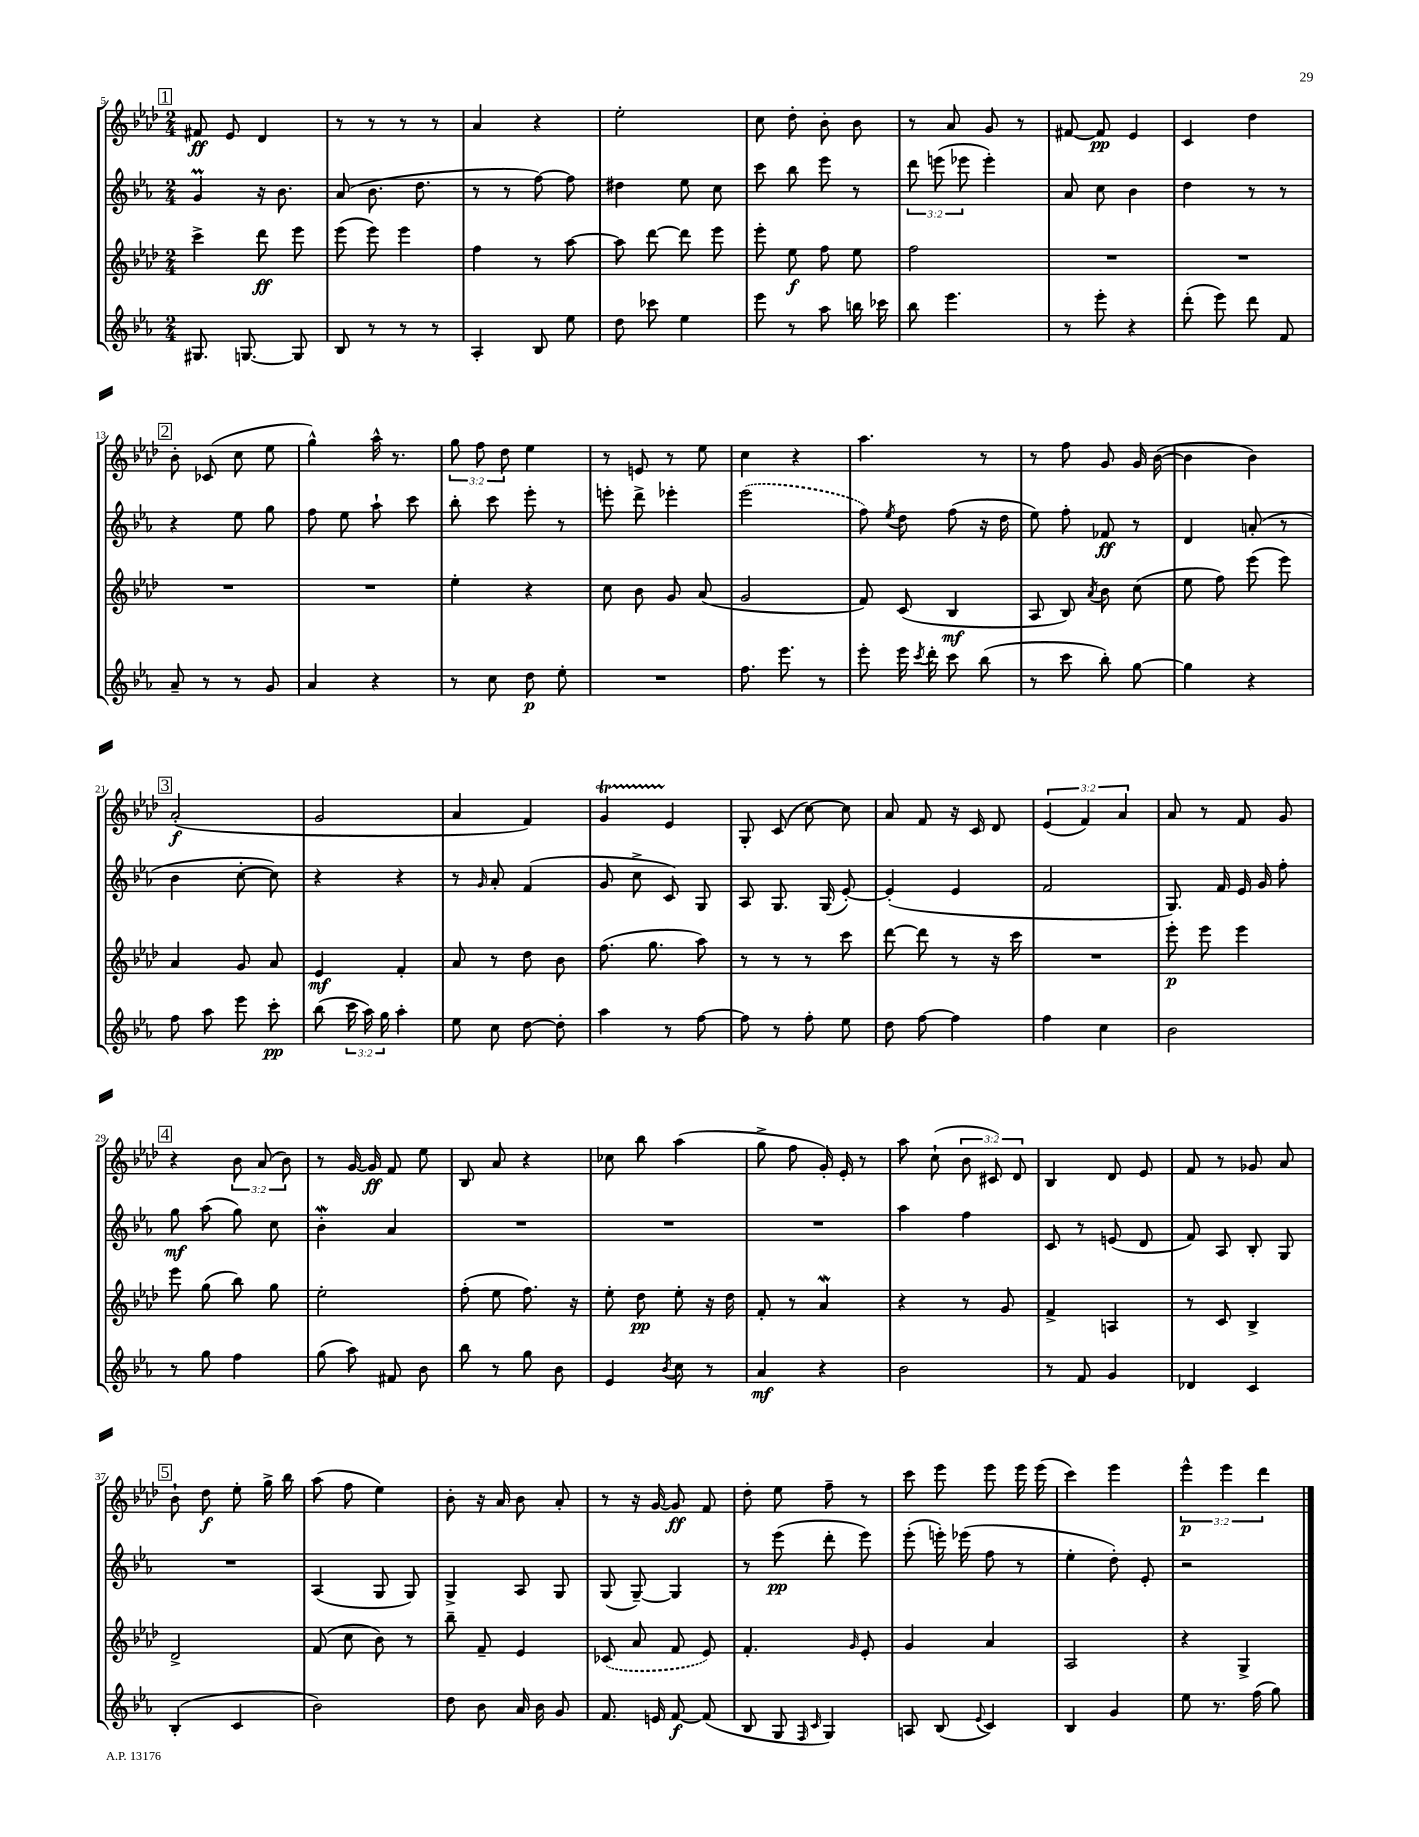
<<
\new StaffGroup <<
\new Staff = "s0" {
    \clef treble \key aes \major \numericTimeSignature \time 2/4 \override Staff.TupletNumber.text = #tuplet-number::calc-fraction-text
    \autoBeamOff \mark \markup { \box "1" } fis'8\ff ees'8 des'4 |
    r8 r8 r8 r8 |
    aes'4 r4 |
    ees''2-. |
    c''8 des''8-. bes'8-. bes'8 |
    r8 aes'8 g'8 r8 |
    fis'8~ fis'8\pp ees'4 |
    c'4 des''4 |
    \mark \markup { \box "2" } bes'8-. ces'8( c''8 ees''8 |
    g''4-^) aes''16-^ r8. |
    \tuplet 3/2 { g''8 f''8 des''8 } ees''4 |
    r8 e'8 r8 ees''8 |
    c''4 r4 |
    aes''4. r8 |
    r8 f''8 g'8 g'16 bes'16~( |
    bes'4 bes'4) |
    \mark \markup { \box "3" } aes'2-.\f( |
    g'2 |
    aes'4 f'4) |
    g'4\startTrillSpan ees'4\stopTrillSpan |
    g8-. c'8( c''8~) c''8 |
    aes'8 f'8 r16 c'16 des'8 |
    \tuplet 3/2 { ees'4( f'4) aes'4 } |
    aes'8 r8 f'8 g'8 |
    \mark \markup { \box "4" } r4 \tuplet 3/2 { bes'8 aes'8( bes'8) } |
    r8 g'16~ g'16\ff f'8 ees''8 |
    bes8 aes'8 r4 |
    ces''8 bes''8 aes''4( |
    g''8-> f''8 g'16-.) ees'16-. r8 |
    aes''8 c''8-!( \tuplet 3/2 { bes'8 cis'8) des'8 } |
    bes4 des'8 ees'8 |
    f'8 r8 ges'8 aes'8 |
    \mark \markup { \box "5" } bes'8-! des''8\f ees''8-. g''16-> bes''16 |
    aes''8( f''8 ees''4) |
    bes'8-. r16 aes'16 bes'8 aes'8-. |
    r8 r16 g'16~ g'8\ff f'8 |
    des''8-. ees''8 f''8-- r8 |
    c'''8 ees'''8 ees'''8 ees'''16 ees'''16( |
    c'''4) ees'''4 |
    \tuplet 3/2 { ees'''4-^\p ees'''4 des'''4 } \bar "|." |
}
\new Staff = "s1" {
    \clef treble \key ees \major \numericTimeSignature \time 2/4 \override Staff.TupletNumber.text = #tuplet-number::calc-fraction-text
    \autoBeamOff \mark \markup { \box "1" } g'4\prall r16 bes'8. |
    aes'8( bes'8. d''8. |
    r8 r8 f''8~) f''8 |
    dis''4 ees''8 c''8 |
    c'''8 bes''8 ees'''8 r8 |
    \tuplet 3/2 { d'''8 e'''8( ees'''8 } ees'''4-.) |
    aes'8 c''8 bes'4 |
    d''4 r8 r8 |
    \mark \markup { \box "2" } r4 ees''8 g''8 |
    f''8 ees''8 aes''8-! c'''8 |
    bes''8-. c'''8 ees'''8-. r8 |
    e'''8-. d'''8-> ees'''4-. |
    \once \slurDashed ees'''2( |
    f''8) \acciaccatura { ees''8 } d''8 f''8( r16 d''16 |
    ees''8) f''8-. fes'8\ff r8 |
    d'4 a'8-.( r8 |
    \mark \markup { \box "3" } bes'4 c''8~-. c''8) |
    r4 r4 |
    r8 \grace { g'16 } aes'8-. f'4( |
    g'8 c''8-> c'8) g8 |
    aes8 g8. g16( ees'8~-.) |
    ees'4-.( ees'4 |
    f'2 |
    g8.) f'16 ees'16 g'16 f''8-. |
    \mark \markup { \box "4" } g''8\mf aes''8( g''8) c''8 |
    bes'4-.\mordent aes'4 |
    R2 |
    R2 |
    R2 |
    aes''4 f''4 |
    c'8 r8 e'8( d'8 |
    f'8) aes8 bes8-. g8 |
    \mark \markup { \box "5" } R2 |
    aes4( g8 g8) |
    g4-> aes8 g8 |
    g8( g8~--) g4 |
    r8 ees'''8\pp( d'''8-. ees'''8) |
    ees'''8-.( e'''16-.) ees'''16( f''8 r8 |
    ees''4-. d''8-.) ees'8-. |
    r2 \bar "|." |
}
\new Staff = "s2" {
    \clef treble \key aes \major \numericTimeSignature \time 2/4
    \autoBeamOff \mark \markup { \box "1" } c'''4-> des'''8\ff ees'''8 |
    ees'''8( ees'''8) ees'''4 |
    f''4 r8 aes''8~ |
    aes''8 des'''8~ des'''8 ees'''8 |
    ees'''8-. ees''8\f f''8 ees''8 |
    f''2 |
    R2 |
    R2 |
    \mark \markup { \box "2" } R2 |
    R2 |
    ees''4-. r4 |
    c''8 bes'8 g'8 aes'8( |
    g'2 |
    f'8) c'8( bes4\mf |
    aes8 bes8) \acciaccatura { aes'8 } bes'8 c''8( |
    ees''8 f''8) ees'''8( ees'''8) |
    \mark \markup { \box "3" } aes'4 g'8 aes'8 |
    ees'4\mf f'4-. |
    aes'8 r8 des''8 bes'8 |
    f''8.( g''8. aes''8) |
    r8 r8 r8 c'''8 |
    des'''8~ des'''8 r8 r16 c'''16 |
    R2 |
    ees'''8-.\p ees'''8 ees'''4 |
    \mark \markup { \box "4" } ees'''8 g''8( bes''8) g''8 |
    ees''2-. |
    f''8-.( ees''8 f''8.) r16 |
    ees''8-. des''8\pp ees''8-. r16 des''16 |
    f'8-. r8 aes'4\mordent |
    r4 r8 g'8 |
    f'4-> a4 |
    r8 c'8 bes4-> |
    \mark \markup { \box "5" } des'2-> |
    f'8( c''8 bes'8) r8 |
    bes''8-- f'8-- ees'4 |
    \once \slurDashed ces'8( aes'8 f'8 ees'8) |
    f'4.-. \grace { g'16 } ees'8-. |
    g'4 aes'4 |
    aes2 |
    r4 g4-> \bar "|." |
}
\new Staff = "s3" {
    \clef treble \key ees \major \numericTimeSignature \time 2/4 \override Staff.TupletNumber.text = #tuplet-number::calc-fraction-text
    \autoBeamOff \mark \markup { \box "1" } gis8. g8.~ g8 |
    bes8 r8 r8 r8 |
    aes4-. bes8 ees''8 |
    d''8 ces'''8 ees''4 |
    ees'''8 r8 aes''8 b''16 ces'''16 |
    bes''8 ees'''4. |
    r8 ees'''8-. r4 |
    d'''8-.( ees'''8) d'''8 f'8 |
    \mark \markup { \box "2" } aes'8-- r8 r8 g'8 |
    aes'4 r4 |
    r8 c''8 d''8\p ees''8-. |
    R2 |
    f''8. ees'''8. r8 |
    ees'''8-. ees'''16 \acciaccatura { c'''8 } d'''16-. c'''8 bes''8( |
    r8 c'''8 bes''8-.) g''8~ |
    g''4 r4 |
    \mark \markup { \box "3" } f''8 aes''8 ees'''8 c'''8-.\pp |
    bes''8( \tuplet 3/2 { c'''16 aes''16) g''16 } aes''4-. |
    ees''8 c''8 d''8~ d''8-. |
    aes''4 r8 f''8~ |
    f''8 r8 f''8-. ees''8 |
    d''8 f''8~ f''4 |
    f''4 c''4 |
    bes'2 |
    \mark \markup { \box "4" } r8 g''8 f''4 |
    g''8( aes''8) fis'8 bes'8 |
    bes''8 r8 g''8 bes'8 |
    ees'4 \acciaccatura { bes'8 } c''8 r8 |
    aes'4\mf r4 |
    bes'2 |
    r8 f'8 g'4 |
    des'4 c'4 |
    \mark \markup { \box "5" } bes4-.( c'4 |
    bes'2) |
    d''8 bes'8 aes'16 bes'16 g'8 |
    f'8. e'16 f'8~\f f'8( |
    bes8 g8 \grace { f16 c'16 } g4) |
    a8 bes8( \appoggiatura { ees'8 } c'4) |
    bes4 g'4 |
    ees''8 r8. f''16( g''8) \bar "|." |
}
>>
>>
\layout { \context { \Score currentBarNumber = #5 } }
